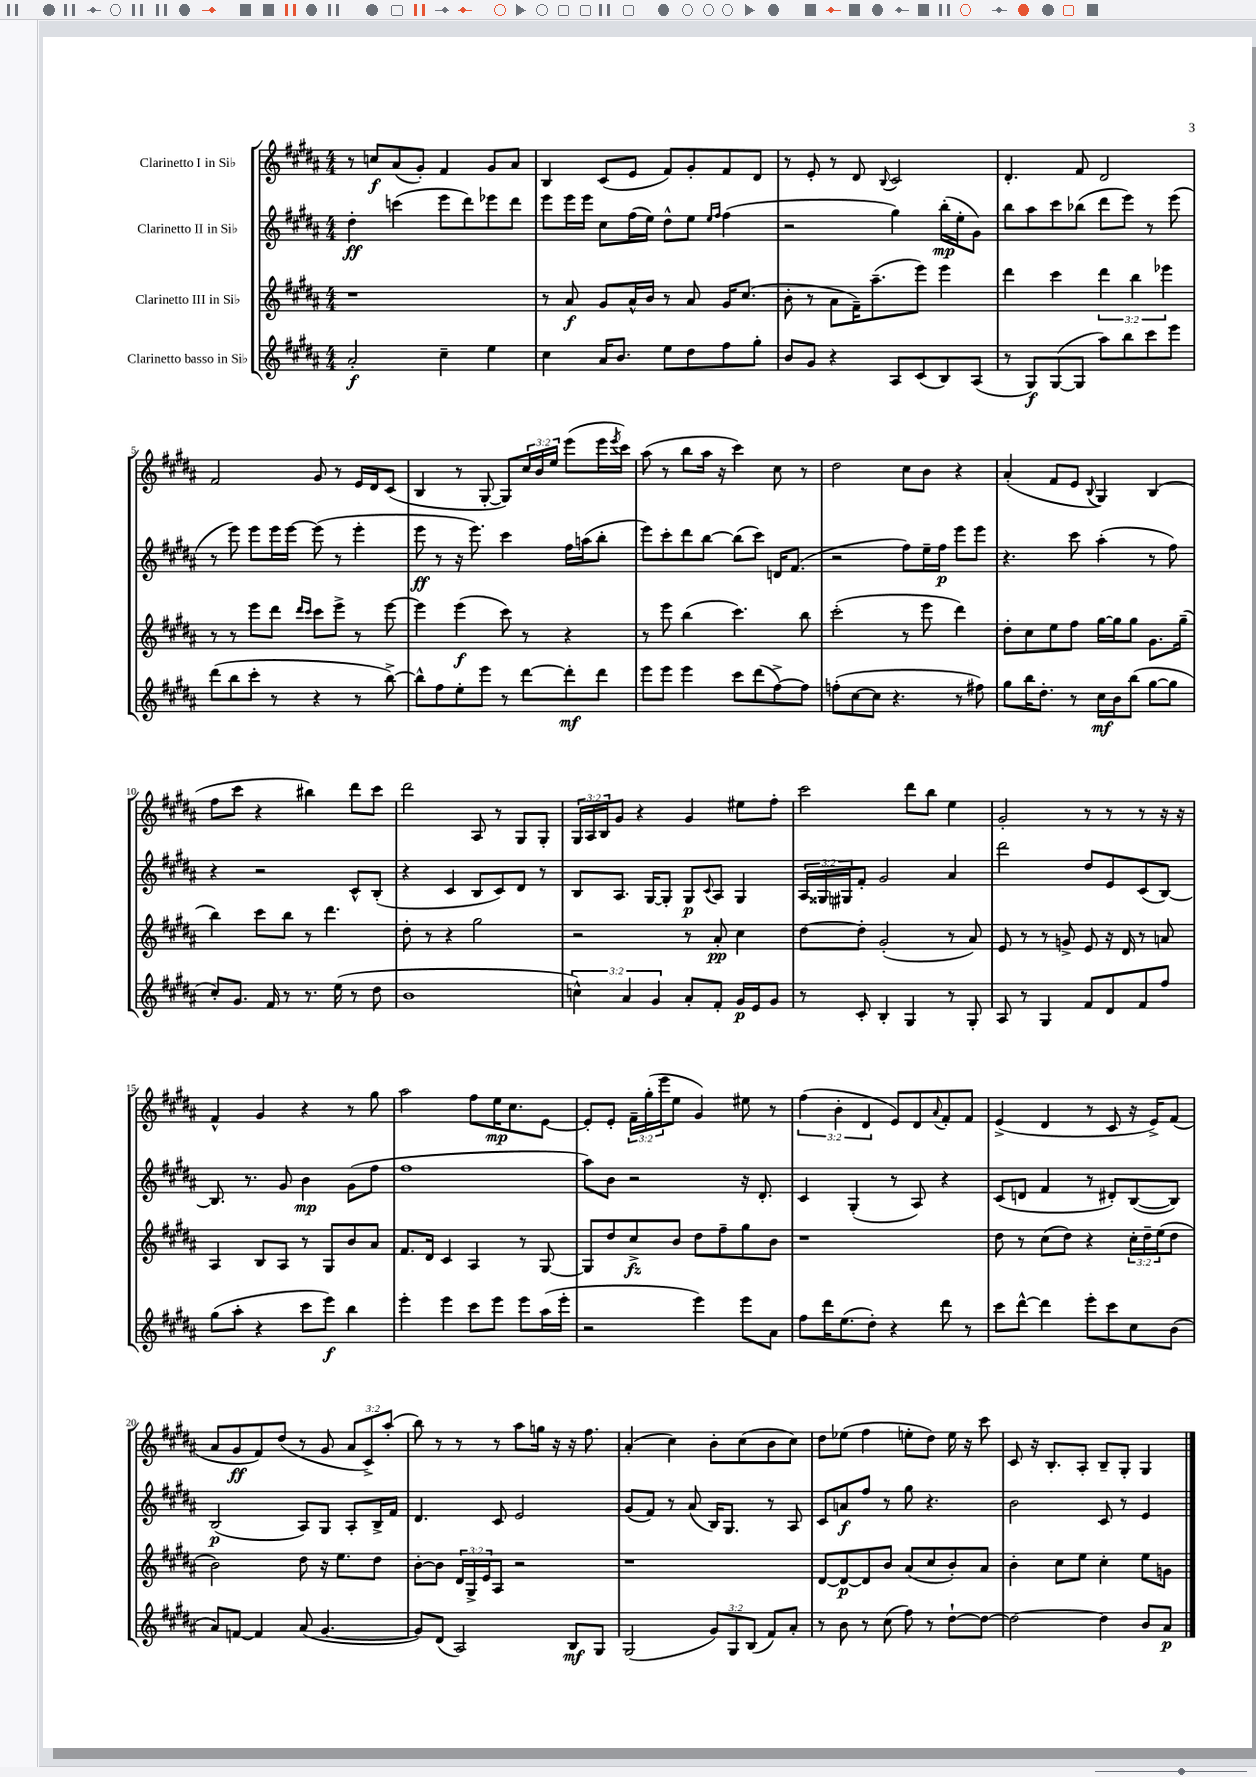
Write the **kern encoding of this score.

**kern	**kern	**kern	**kern
*staff4	*staff3	*staff2	*staff1
*clefG2	*clefG2	*clefG2	*clefG2
*k[f#c#g#d#a#]	*k[f#c#g#d#a#]	*k[f#c#g#d#a#]	*k[f#c#g#d#a#]
*M4/4	*M4/4	*M4/4	*M4/4
2a#'	1r	4dd#'	8r
.	.	.	8cc
.	.	(4ccc	(8a#
.	.	.	8g#')
4cc#~	.	8eee	4f#
.	.	8ddd#)	.
4ee	.	8eee-	8g#
.	.	8ddd#	8a#
=	=	=	=
4cc#	8r	8eee	4B
.	8a#	16eee	.
.	.	16eee	.
16a#	8g#	8cc#	(8c#
8.b	.	.	.
.	16a#^^	(16ff#	8e
.	16b	16ee)	.
8ee	8r	8dd#^^	8f#)
8dd#	8a#	8ee	8g#'
.	.	16qqee	.
.	.	16qqff#	.
8ff#	16g#	(4ff#	8f#
.	(8.cc#	.	.
8gg#'	.	.	8d#
=	=	=	=
8b	8b'	2r	8r
8g#	8r	.	8e'
4r	8a#	.	8r
.	16f#~)	.	8d#
.	(8.aa#~	.	.
.	.	.	8qqB
8A#	.	4gg#)	2c#
(8c#	8eee)	.	.
8B)	4eee	(16bb'	.
.	.	16ee'	.
(8A#	.	8g#)	.
=	=	=	=
8r	4ddd#	8bb	4.d#'
8G#)	.	8aa#	.
([8G#	4ccc#	8ccc#	.
8G#]	.	(8bb-	8f#
8aa#)	6ddd#	8ddd#	2d#
8bb	.	8eee)	.
.	6bb	.	.
8ccc#	.	8r	.
.	6eee-	.	.
8eee	.	(8eee	.
=	=	=	=
(8ddd#	8r	8r	2f#
8bb	8r	8eee)	.
8ccc#'	8eee	8eee	.
8r	8ddd#	16eee	.
.	.	[16eee	.
.	16qqddd#	.	.
.	16qqccc#	.	.
4r	8ccc#	(8eee]	8g#
.	8eee^	8r	8r
8r	8r	4eee'	16e
.	.	.	16d#
[8bb^)	[8eee	.	(8c#
=	=	=	=
8bb^^]	4eee]	8eee	4B
8ff#	.	8r	.
8ee'	(4eee	16r	8r
.	.	8.eee)	.
8eee	.	.	[8G#'
8r	8ccc#)	4ccc#	8G#])
[8ddd#	8r	.	24cc#
.	.	.	24b
.	.	.	24ee
8ddd#']	4r	16ff#	(8eee
.	.	(16aa	.
8ddd#	.	8bb'	16eee
.	.	.	8qeee
.	.	.	16ccc#)
=	=	=	=
8eee	8r	8eee)	(8aa#
8eee	8eee	8ccc#'	8r
4eee	(4bb	8ddd#	8bb
.	.	[8bb	16aa#
.	.	.	16r
8ccc#	4.ccc#)	(8bb]	4ccc#)
(8ddd#	.	8ccc#)	.
[8ff#^)	.	16d	8cc#
.	.	(8.f#	.
8ff#]	8bb	.	8r
=	=	=	=
(8ff'	(2ccc#'	2r	2dd#
[8cc#	.	.	.
8cc#]	.	.	.
4.r	.	.	.
.	8r	8ff#)	8cc#
.	8eee	16ee~	8b
.	.	16ff#	.
8r	4ddd#)	8eee	4r
8ff#)	.	8eee	.
=	=	=	=
8gg#	8dd#'	4.r	(4a#'
16bb	8cc#	.	.
8.dd#'	.	.	.
.	8ee	.	8f#
8r	8ff#	8ccc#	8e
.	.	.	8qqB
16cc#	[16gg#	(4aa#'	4G#)
16b	16gg#]	.	.
(8bb	8gg#	.	.
[8gg#	8.g#	8r	(4B
8gg#]	.	8ff#)	.
.	(16gg#~	.	.
=	=	=	=
8cc#')	4bb)	4r	8ff#
8.g#	.	.	8ccc#
.	8ccc#	2r	4r
16f#	.	.	.
8r	8bb	.	.
8.r	8r	.	4bb#)
.	4.ddd#	.	.
(16ee	.	.	.
8r	.	8c#^^	8ddd#
8dd#	.	(8B'	8ccc#
=	=	=	=
1b	8dd#'	4r	2ddd#
.	8r	.	.
.	4r	4c#	.
.	2gg#	8B	8A#
.	.	8c#)	8r
.	.	8d#	8G#
.	.	8r	8G#'
=	=	=	=
6cc^^)	2r	8B	24G#
.	.	.	24A#
.	.	.	24B
.	.	8.A#	8g#
6a#	.	.	.
.	.	.	4r
.	.	[16G#	.
6g#	.	.	.
.	.	8G#']	.
8a#'	8r	8G#	4g#
.	.	8qqc#	.
8f#'	8a#'	8A#	.
16g#	4cc#	4G#	8ee#
16e	.	.	.
8g#	.	.	8ff#'
=	=	=	=
8r	[8dd#	24A#	2ccc#
.	.	24G##	.
.	.	24G#	.
8c#'	8dd#']	8f#'	.
4B'	(2g#'	2g#	.
4G#	.	.	8ddd#
.	.	.	8bb
8r	8r	4a#	4ee
8G#'	8a#)	.	.
=	=	=	=
8A#	8e	2ddd#	2g#'
8r	8r	.	.
4G#	8r	.	.
.	8g^	.	.
8f#	8e	8dd#	8r
8d#	16r	8e	8r
.	16d#	.	.
8f#	8r	(8c#	8r
8ff#	8a	[8B)	16r
.	.	.	16r
=	=	=	=
(8gg#	4A#	8.B]	4f#^^
8aa#'	.	.	.
.	.	8.r	.
4r	8B	.	4g#
.	8A#	8g#	.
8ccc#	8r	4b	4r
8eee)	8G#	.	.
4bb	8b	(8g#	8r
.	8a#	8ff#	8gg#
=	=	=	=
4eee'	8.f#	1ff#	2aa#
.	16d#	.	.
4eee	4c#	.	.
8ccc#	4A#	.	8ff#
8eee	.	.	16ee
.	.	.	8.cc#
8eee	8r	.	.
(16aa#	[8G#	.	[8e
16eee'	.	.	.
=	=	=	=
2r	8G#]	8aa#)	8e']
.	8dd#	8b	8e'
.	8cc#^	2r	24f#~
.	.	.	(24gg#'
.	.	.	24eee
.	8b	.	8ee
4eee)	8dd#	.	4g#)
.	8ff#~	.	.
8eee	8gg#	16r	8ee#
.	.	8.d#'	.
8a#	8b	.	8r
=	=	=	=
8ff#	1r	4c#	(6ff#
16ddd#	.	.	.
.	.	.	6b'
(8.ee	.	.	.
.	.	(4G#'	.
.	.	.	6d#
8dd#')	.	.	.
4r	.	8r	8e)
.	.	8A#)	8d#
.	.	.	8qqa#
8ddd#	.	4r	8f#'
8r	.	.	8f#
=	=	=	=
8ccc#	8dd#	(8c#	(4e^
[8ddd#^^	8r	8d	.
4ddd#]	(8cc#	4f#	4d#
.	8dd#)	.	.
8eee'	4r	8r	8r
8ccc#	.	8d#')	8c#
8cc#	24cc#'	([8B	16r
.	24dd#~	.	.
.	.	.	16e^)
.	(24ee	.	.
(8b	8dd#	8B])	(8f#
=	=	=	=
8a#)	2b)	(2B	8a#
[8f	.	.	8g#
4f]	.	.	8f#)
.	.	.	(8dd#
(8a#	8dd#	8A#)	8r
[4.g#	16r	8G#	8g#
.	8.ee	.	.
.	.	8A#'	12a#
.	.	.	12c#^)
.	8dd#	16B^	.
.	.	.	(12aa#'
.	.	16f#	.
=	=	=	=
8g#])	[8b'	4.d#	8bb)
(8d#	8b]	.	8r
2A#)	24d#	.	8r
.	24G#^	.	.
.	24e	.	.
.	8A#	8c#	8r
.	2r	2e	8aa#
.	.	.	16gg
.	.	.	16r
8B	.	.	16r
.	.	.	8.ff#
8G#	.	.	.
=	=	=	=
(2G#	1r	(8g#	(4a#'
.	.	8f#)	.
.	.	8r	4cc#)
.	.	(8a#	.
12g#)	.	16B)	8b'
.	.	8.G#	.
12G#	.	.	.
.	.	.	(8cc#
(12B	.	.	.
8f#)	.	8r	8b
8a#'	.	8A#	8cc#)
=	=	=	=
8r	[8d#	8c#	8dd#
8b	8d#_	8a	(8ee-
8r	8d#]	8ff#	4ff#
(8cc#	8b	8r	.
8ff#)	(8a#	8gg#	8ee'
8r	8cc#	4.r	8dd#)
[8dd#`	8b')	.	16ee
.	.	.	16r
8dd#_	8a#	.	8ccc#
=	=	=	=
2dd#_	4b'	2b	8c#
.	.	.	16r
.	.	.	8.B'
.	8cc#	.	.
.	8ee	.	8A#'
4dd#]	4cc#'	8c#	8B~
.	.	8r	8G#'
8b	8ee	4e	4G#
8a#	8g	.	.
==	==	==	==
*-	*-	*-	*-
